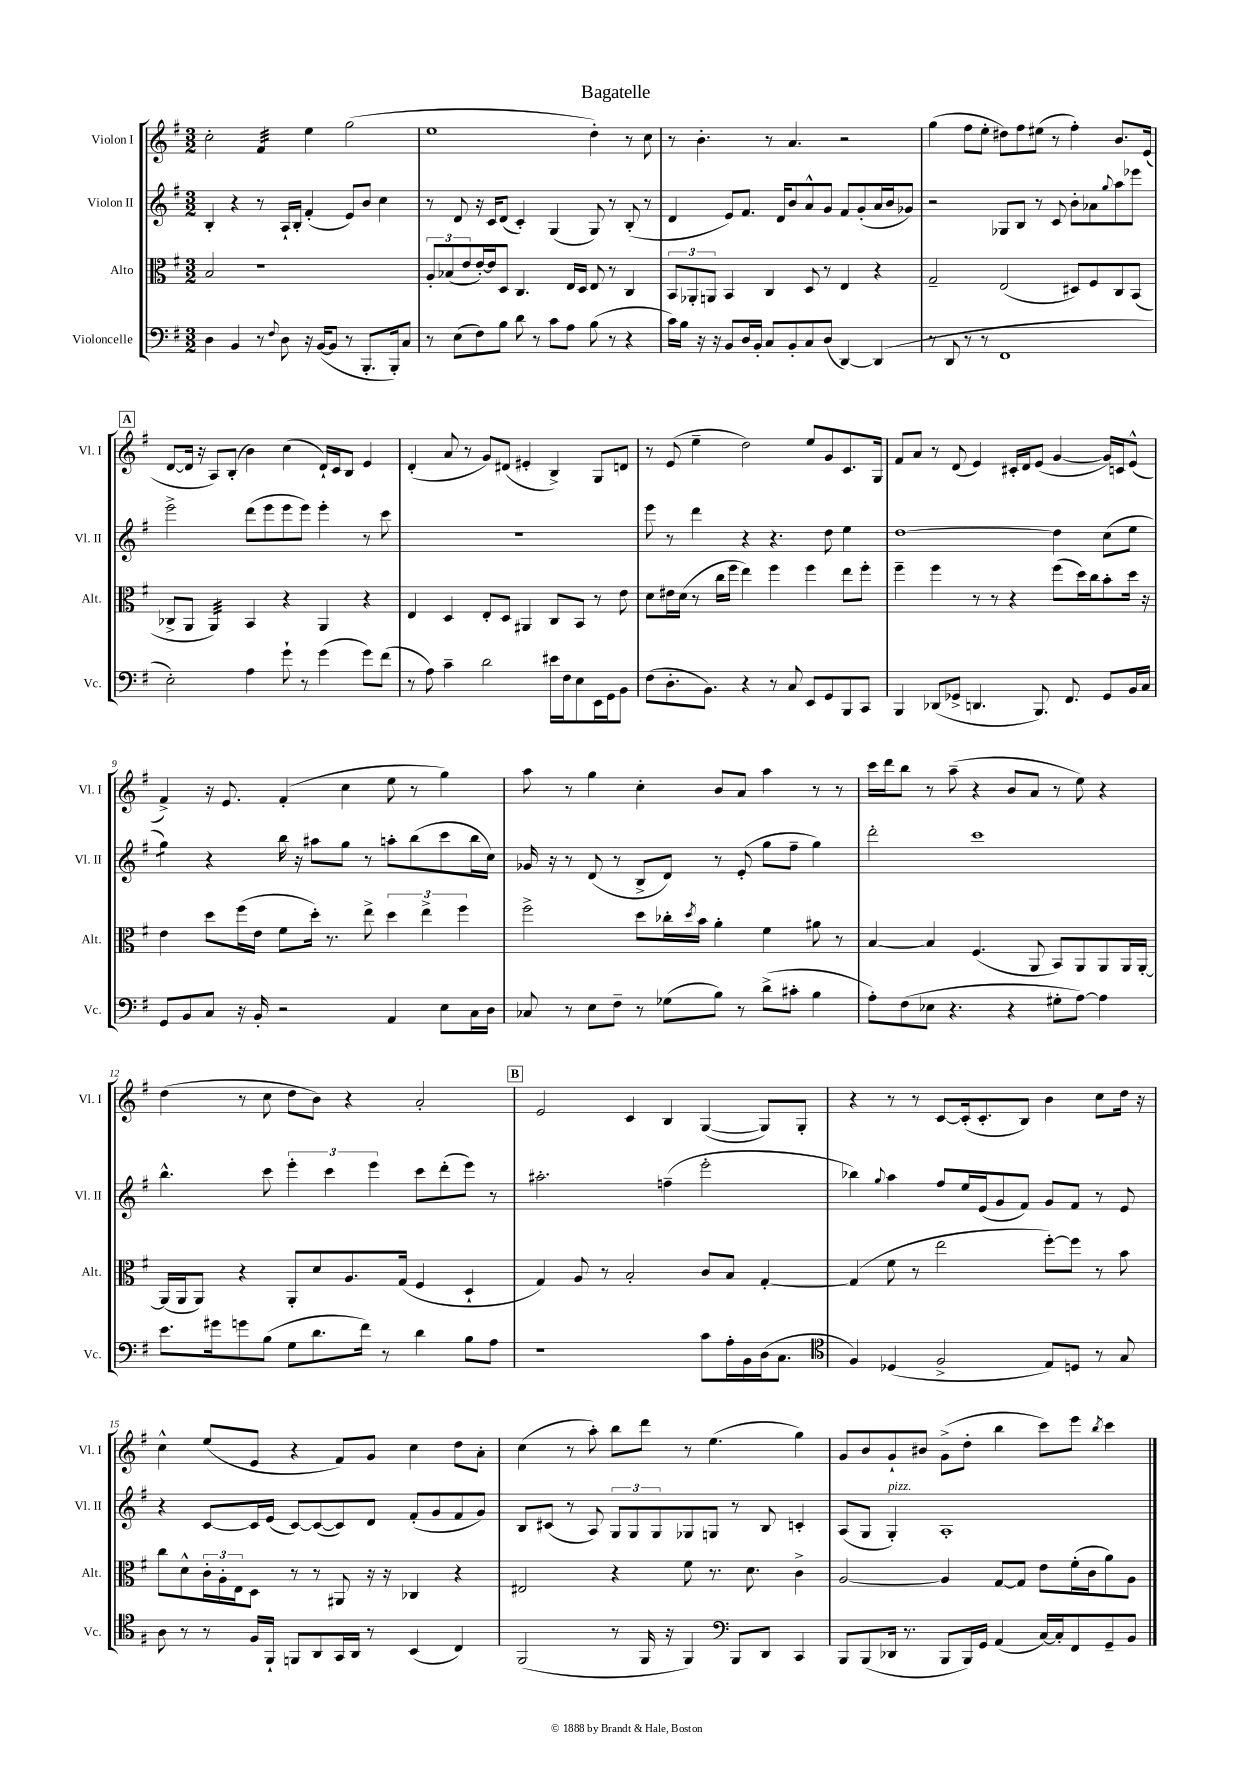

**kern	**kern	**kern	**kern
*staff4	*staff3	*staff2	*staff1
*clefF4	*clefC3	*clefG2	*clefG2
*k[f#]	*k[f#]	*k[f#]	*k[f#]
*M3/2	*M3/2	*M3/2	*M3/2
4D	2B	4B'	2cc'
4BB	.	4r	.
8r	1r	8r	4f#
8qqF#	.	.	.
8D	.	16A`	.
.	.	16B'	.
16r	.	(4f#'	4ee
([16BB	.	.	.
8BB]	.	.	.
8r	.	8e)	(2gg
8.BBB'	.	8b	.
.	.	4cc	.
16BBB')	.	.	.
8C	.	.	.
=	=	=	=
8r	12A'	8r	1ee
.	(12B-	.	.
(8E	.	8d	.
.	12e	.	.
8F#)	[16e')	16r	.
.	16e]	16c	.
8B	8D	(8d	.
8d	4.C	4c')	.
8r	.	.	.
8c	.	(4G	.
8A	16E	.	.
.	16D	.	.
(8B	8E	8G)	4dd')
8r	8r	8r	.
4r	4C	(8B'	8r
.	.	8r	8cc
=	=	=	=
16c)	12BB	4d	8r
16B	.	.	.
.	12AA-'	.	.
16r	.	.	4.b'
.	12AA	.	.
16r	.	.	.
8BB	4BB	8e)	.
16D	.	8.f#	.
16BB'	.	.	.
8C	4C	.	8r
.	.	16d	.
8BB'	.	8b	4.a
8C	8D	8a^^	.
(8D	8r	8g	.
[4DD)	4E	8f#	2r
.	.	(8g'	.
(4DD]	4r	16a	.
.	.	16b	.
.	.	8g-)	.
=	=	=	=
8r	2G~	2r	(4gg
8DD	.	.	.
8r	.	.	8ff#
8r	.	.	8ee'
1FF#	(2E	8G-	8dd#)
.	.	8B	8ff#
.	.	8r	(8ee#
.	.	8c	8r
.	8D#)	8b'	4ff#')
.	8F#	8a-	.
.	.	8qqgg	.
.	8C	8aa	8.b
.	(8BB	8eee-	.
.	.	.	(16e
=	=	=	=
2E')	8C-^	2eee^	[8d
.	8AA	.	16d]
.	.	.	16r
.	4AA)	.	8A)
.	.	.	(8B'
4A	4BB	(8ddd	4b)
.	.	8eee	.
8g`	4r	8eee	(4cc
8r	.	8eee)	.
(4g	4AA	4eee'	16d`)
.	.	.	16c
.	.	.	8B
8g)	4r	8r	4e
(8f#	.	8ccc	.
=	=	=	=
8r	4E	1.r	(4d'
8A)	.	.	.
4c~	4D	.	8a
.	.	.	8r
2d	8E'	.	8g)
.	8D	.	(8d#
.	4AA#	.	4e#'
16e#	8C	.	4B^)
16F#	.	.	.
8E	8BB	.	.
16EE	8r	.	8G
16GG	.	.	.
8BB	8e	.	8d
=	=	=	=
(8F#	8d	8eee	8r
8.D'	16e#	8r	(8e
.	(16d	.	.
.	8r	4ddd	4ee~
8.BB)	.	.	.
.	16cc	.	.
.	16ff#	.	.
4r	4ee)	4r	2dd)
8r	4ff#	4.r	.
8C	.	.	.
8EE	4ff#	.	8ee
8GG	.	8dd	8g
8BBB	8ee	4ee	8.c
8CC	8ff#'	.	.
.	.	.	16G
=	=	=	=
4BBB	4ff#~	[1dd	8f#
.	.	.	8a
(8DD-	4ff#	.	8r
8GG-^	.	.	(8d
4.DD	8r	.	4e)
.	8r	.	.
.	4r	.	16c#'
.	.	.	16d
8.BBB)	.	.	(8e
.	(8ff#	4dd]	[4g
8.FF#	.	.	.
.	16dd)	.	.
.	16cc	.	.
8GG-	8b'	(8cc	16g])
.	.	.	16c
16BB	16dd	8ee	(8e^^
16C	16r	.	.
=	=	=	=
8GG	4e	4gg)	4f#^)
8BB	.	.	.
8C	8dd	4r	16r
.	.	.	8.e
16r	(16ff#	.	.
16BB'	16e	.	.
2r	8f#	16bb	(4f#'
.	.	16r	.
.	16dd')	8aa#	.
.	8.r	.	.
.	.	8gg	4cc
.	8ee^	8r	.
4AA	6dd	8aa'	8ee
.	.	(8bb	8r
.	6ee^	.	.
8E	.	8ccc	4gg)
.	6ff#	.	.
16C	.	16bb	.
16D	.	16cc)	.
=	=	=	=
8C-	2ff#^	16g-	8aa
.	.	16r	.
8r	.	8r	8r
8E	.	(8d	4gg
8F#~	.	8r	.
8r	8dd	8B^	4cc'
(8G-	16cc-'	8d)	.
.	8qdd	.	.
.	16b	.	.
8B)	4a'	8r	8b
8r	.	(8e'	8a
(8d^	4f#	8gg	4aa
8c#'	.	8ff#~	.
4B	8a#	4gg)	8r
.	8r	.	8r
=	=	=	=
8A')	[4B	2ddd'	16ccc
.	.	.	16ddd
(8F#	.	.	8bb
8E-	4B]	.	8r
4.r	.	.	(8aa~
.	(4.F#	1ccc	4r
4r	.	.	8b
.	8AA	.	8a
8G#'	8BB)	.	8r
[8A)	8AA	.	8ee)
4A]	8AA	.	4r
.	16AA	.	.
.	[16AA'	.	.
=	=	=	=
8.e	(16AA]	4.bb^^	(4dd
.	16AA	.	.
.	8AA)	.	.
16g#	.	.	.
8g	4r	.	8r
(8B	.	8ccc	8cc
8G	8AA'	6eee'	8dd
8.d	8d	.	8b)
.	.	6ccc	.
.	8.A	.	4r
16f#)	.	.	.
.	.	6eee	.
8r	.	.	.
.	(16G	.	.
4d	4F#	8ccc	2a'
.	.	(8ddd'	.
8B	4D`	8eee)	.
8A	.	8r	.
=	=	=	=
1r	4G)	2.aa#'	2e
.	8A	.	.
.	8r	.	.
.	2B'	.	4c
.	.	(4ff~	4B
8c	8c	2eee'	([4G
16A'	8B	.	.
16BB	.	.	.
(16D	[4G'	.	8G])
8.C	.	.	.
.	.	.	8G'
=	=	=	=
*clefC4	*	*	*
4F#)	(4G]	4bb-)	4r
.	.	8qqgg	.
(4D-	8f#	4aa	8r
.	8r	.	8r
2F#^	2ee	8ff#	[8c
.	.	16ee	(16c']
.	.	(16e	8.c'
.	.	8g	.
.	.	8f#)	8B)
8E)	[8ff#')	8g	4b
8D	8ff#]	8f#	.
8r	8r	8r	8cc
8G	8b	8e	16dd
.	.	.	16r
=	=	=	=
8A	8cc	4r	4cc^^
8r	8d^^	.	.
8r	24c'	[8c	(8ee
.	24A'	.	.
.	24E	.	.
16F#	8D	16c]	8e
16FF#`	.	(16e	.
8FF	8r	[8c)	4r
8AA	8r	(8c_	.
16GG	8AA#	8c])	8f#)
16AA	.	.	.
8r	16r	8d	8g
.	16r	.	.
(4BB	4C-	(8f#'	4cc
.	.	8g	.
4C)	4r	8f#	8dd
.	.	8g)	8a'
=	=	=	=
(2FF#	2E#	8B	(4cc
.	.	(8c#	.
.	.	8r	8r
.	.	8A)	8aa')
8r	4r	12G	8bb
.	.	12G	.
16FF#	.	.	8ddd
.	.	12G	.
16r	.	.	.
4FF#)	8f#	8G-	8r
.	8.r	8G	(4.ee
*clefF4	*	*	*
8BBB	.	8r	.
.	8.d	.	.
8DD	.	8B	.
4CC	4c^	4c'	4gg)
=	=	=	=
8BBB	[2A	(8A	8g
(8BBB	.	8G	8b
16DD-	.	4G')	8g`
8.r	.	.	.
.	.	.	8b#
8BBB	4A]	1A'	(8g^
16BBB)	.	.	8dd'
16GG	.	.	.
(4AA	[8G	.	4bb
.	8G]	.	.
[16C)	8e	.	8ccc)
16C']	.	.	.
8FF#	(16f#'	.	8eee
.	16c	.	.
.	.	.	8qbb
8GG~	8a)	.	4ccc
8BB	8A	.	.
==	==	==	==
*-	*-	*-	*-
